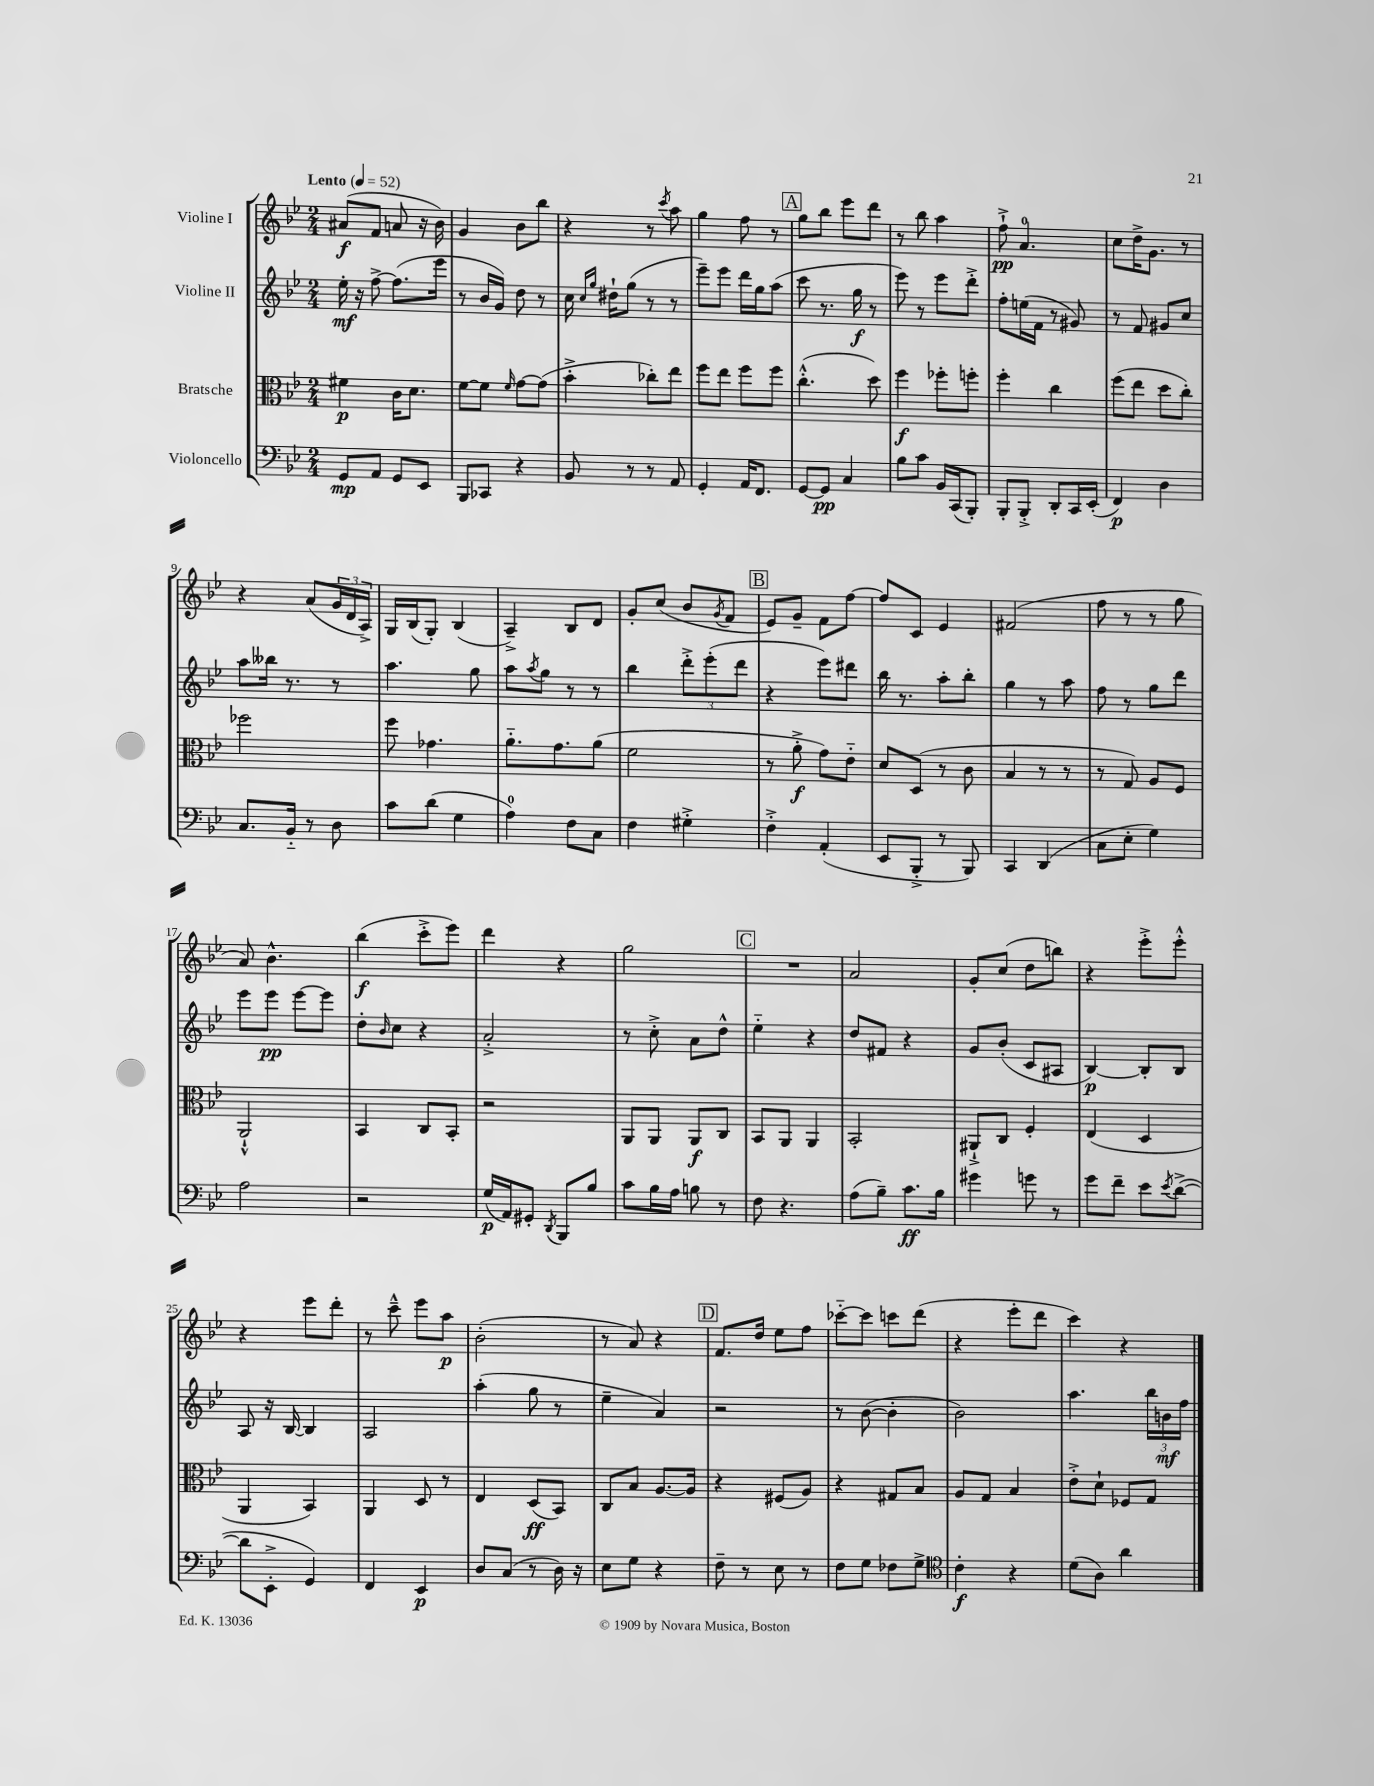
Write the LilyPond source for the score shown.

<<
\new StaffGroup <<
\new Staff = "s0" \with { instrumentName = "Violine I" } {
    \clef treble \key bes \major \numericTimeSignature \time 2/4 \tempo "Lento" 4 = 52
    ais'8\f( f'8 a'8 r16 bes'16) |
    g'4 bes'8 bes''8 |
    r4 r8 \acciaccatura { c'''8 } a''8 |
    g''4 f''8 r8 |
    \mark \markup { \box "A" } g''8 bes''8 ees'''8 d'''8 |
    r8 bes''8 a''4 |
    f''8-!->\pp a'4.-0 |
    c''8 d''16-> g'8. r8 |
    r4 a'8( \tuplet 3/2 { g'16 d'16 a16->) } |
    g16 bes16( g8-.) bes4( |
    a4--->) bes8 d'8 |
    g'8-. c''8( bes'8 \acciaccatura { g'8 } f'8 |
    \mark \markup { \box "B" } ees'8) g'8-- f'8 f''8~ |
    f''8 c'8 ees'4 |
    fis'2( |
    f''8 r8 r8 g''8 |
    a'8) bes'4.-^ |
    bes''4\f( c'''8-.-> ees'''8) |
    d'''4 r4 |
    g''2 |
    \mark \markup { \box "C" } R2 |
    a'2 |
    g'8-. c''8( d''8 b''8) |
    r4 ees'''8-.-> ees'''8-.-^ |
    r4 ees'''8 d'''8-. |
    r8 c'''8---^ ees'''8 a''8\p |
    bes'2-.( |
    r8 a'8) r4 |
    \mark \markup { \box "D" } f'8. d''16 ees''8 f''8 |
    ces'''8~-_ ces'''8 c'''8 d'''8( |
    r4 ees'''8-. d'''8 |
    c'''4) r4 \bar "|." |
}
\new Staff = "s1" \with { instrumentName = "Violine II" } {
    \clef treble \key bes \major \numericTimeSignature \time 2/4
    ees''16-.\mf r16 f''8~-> f''8.( ees'''16 |
    r8 bes'16 g'16) d''8 r8 |
    c''16 \grace { c''16 g''16 } dis''16-! g''8( r8 r8 |
    ees'''8--) ees'''8 d'''16 g''16 a''8( |
    \mark \markup { \box "A" } c'''8 r8. g''16\f r8 |
    ees'''8) r8 ees'''8 d'''8-.-> |
    f''8-. e''16( f'16 r8 gis'8) |
    r8 f'8 gis'8 c''8 |
    a''8 beses''16 r8. r8 |
    a''4. g''8 |
    a''8 \acciaccatura { a''8 } g''8 r8 r8 |
    bes''4 \tuplet 3/2 { d'''8-.-> ees'''8-.( d'''8 } |
    \mark \markup { \box "B" } r4 ees'''8) dis'''8 |
    bes''16 r8. a''8-. bes''8-. |
    g''4 r8 a''8 |
    f''8 r8 g''8 d'''8 |
    ees'''8 ees'''8\pp ees'''8~ ees'''8 |
    d''8-. \grace { bes'16 } c''8 r4 |
    a'2-.-> |
    r8 c''8-.-> a'8 d''8-^ |
    \mark \markup { \box "C" } ees''4-_ r4 |
    d''8 fis'8 r4 |
    g'8 bes'8-.( c'8 ais8 |
    bes4~\p) bes8-. bes8 |
    a8 r16 bes16~ bes4 |
    a2 |
    a''4-.( g''8 r8 |
    ees''4-- a'4) |
    \mark \markup { \box "D" } r2 |
    r8 bes'8~( bes'4-. |
    bes'2) |
    a''4. \tuplet 3/2 { bes''16 b'16\mf f''16 } \bar "|." |
}
\new Staff = "s2" \with { instrumentName = "Bratsche" } {
    \clef alto \key bes \major \numericTimeSignature \time 2/4
    fis'4\p c'16 d'8. |
    f'8~ f'8 \grace { f'16 } g'8~ g'8( |
    bes'4-.-> ces''8-.) ees''8 |
    f''8 ees''8 f''8 f''8 |
    \mark \markup { \box "A" } c''4.-.-^( d''8) |
    f''4\f fes''8-. f''8-. |
    f''4-. c''4 |
    f''8( ees''8 d''8 c''8-.) |
    fes''2 |
    f''8 ges'4. |
    a'8.-_ g'8. a'8( |
    f'2 |
    \mark \markup { \box "B" } r8 a'8-.->\f g'8) ees'8-_ |
    d'8 d8( r8 c'8 |
    bes4 r8 r8 |
    r8 g8) a8 f8 |
    a,2-!-^ |
    bes,4 c8 bes,8-. |
    r2 |
    a,8 a,8 a,8\f c8 |
    \mark \markup { \box "C" } bes,8 a,8 a,4 |
    bes,2-. |
    ais,8-!-> c8 f4-. |
    ees4( d4 |
    a,4 bes,4) |
    a,4 d8 r8 |
    ees4 d8\ff( bes,8) |
    c8 bes8 a8.~ a16 |
    \mark \markup { \box "D" } r4 fis8( a8) |
    r4 gis8 bes8 |
    a8 g8 bes4 |
    ees'8-.-> d'8-! fes8 g8 \bar "|." |
}
\new Staff = "s3" \with { instrumentName = "Violoncello" } {
    \clef bass \key bes \major \numericTimeSignature \time 2/4
    g,8\mp a,8 g,8 ees,8 |
    bes,,8 ces,8 r4 |
    bes,8 r8 r8 a,8 |
    g,4-. a,16 f,8. |
    \mark \markup { \box "A" } g,8~ g,8\pp c4 |
    bes8 c'8 bes,16 c,16( bes,,8-.) |
    bes,,8-. bes,,8-.-> d,8-. c,16 ees,16-.( |
    f,4\p) d4 |
    c8. bes,16-_ r8 d8 |
    c'8 d'8( g4 |
    a4-0) f8 c8 |
    f4 gis4-.-> |
    \mark \markup { \box "B" } f4-.-> a,4-.( |
    ees,8 bes,,8-.-> r8 bes,,8) |
    c,4 d,4( |
    c8 ees8-. g4) |
    a2 |
    r2 |
    g16\p( a,16) gis,8-. \acciaccatura { d,8 } bes,,8 bes8 |
    c'8 bes16 a16 b8 r8 |
    \mark \markup { \box "C" } f8 r4. |
    a8( bes8--) c'8.\ff bes16 |
    gis'4 g'8 r8 |
    g'8 f'8-- ees'8 \acciaccatura { ees'8 } d'8~->( |
    d'8 ees,8-.-> g,4) |
    f,4 ees,4\p |
    d8 c8( r8 d16) r16 |
    ees8 g8 r4 |
    \mark \markup { \box "D" } f8-- r8 ees8 r8 |
    f8 g8 fes8 g8-> |
    \clef tenor c'4-.\f r4 |
    d'8( a8) a'4 \bar "|." |
}
>>
>>
